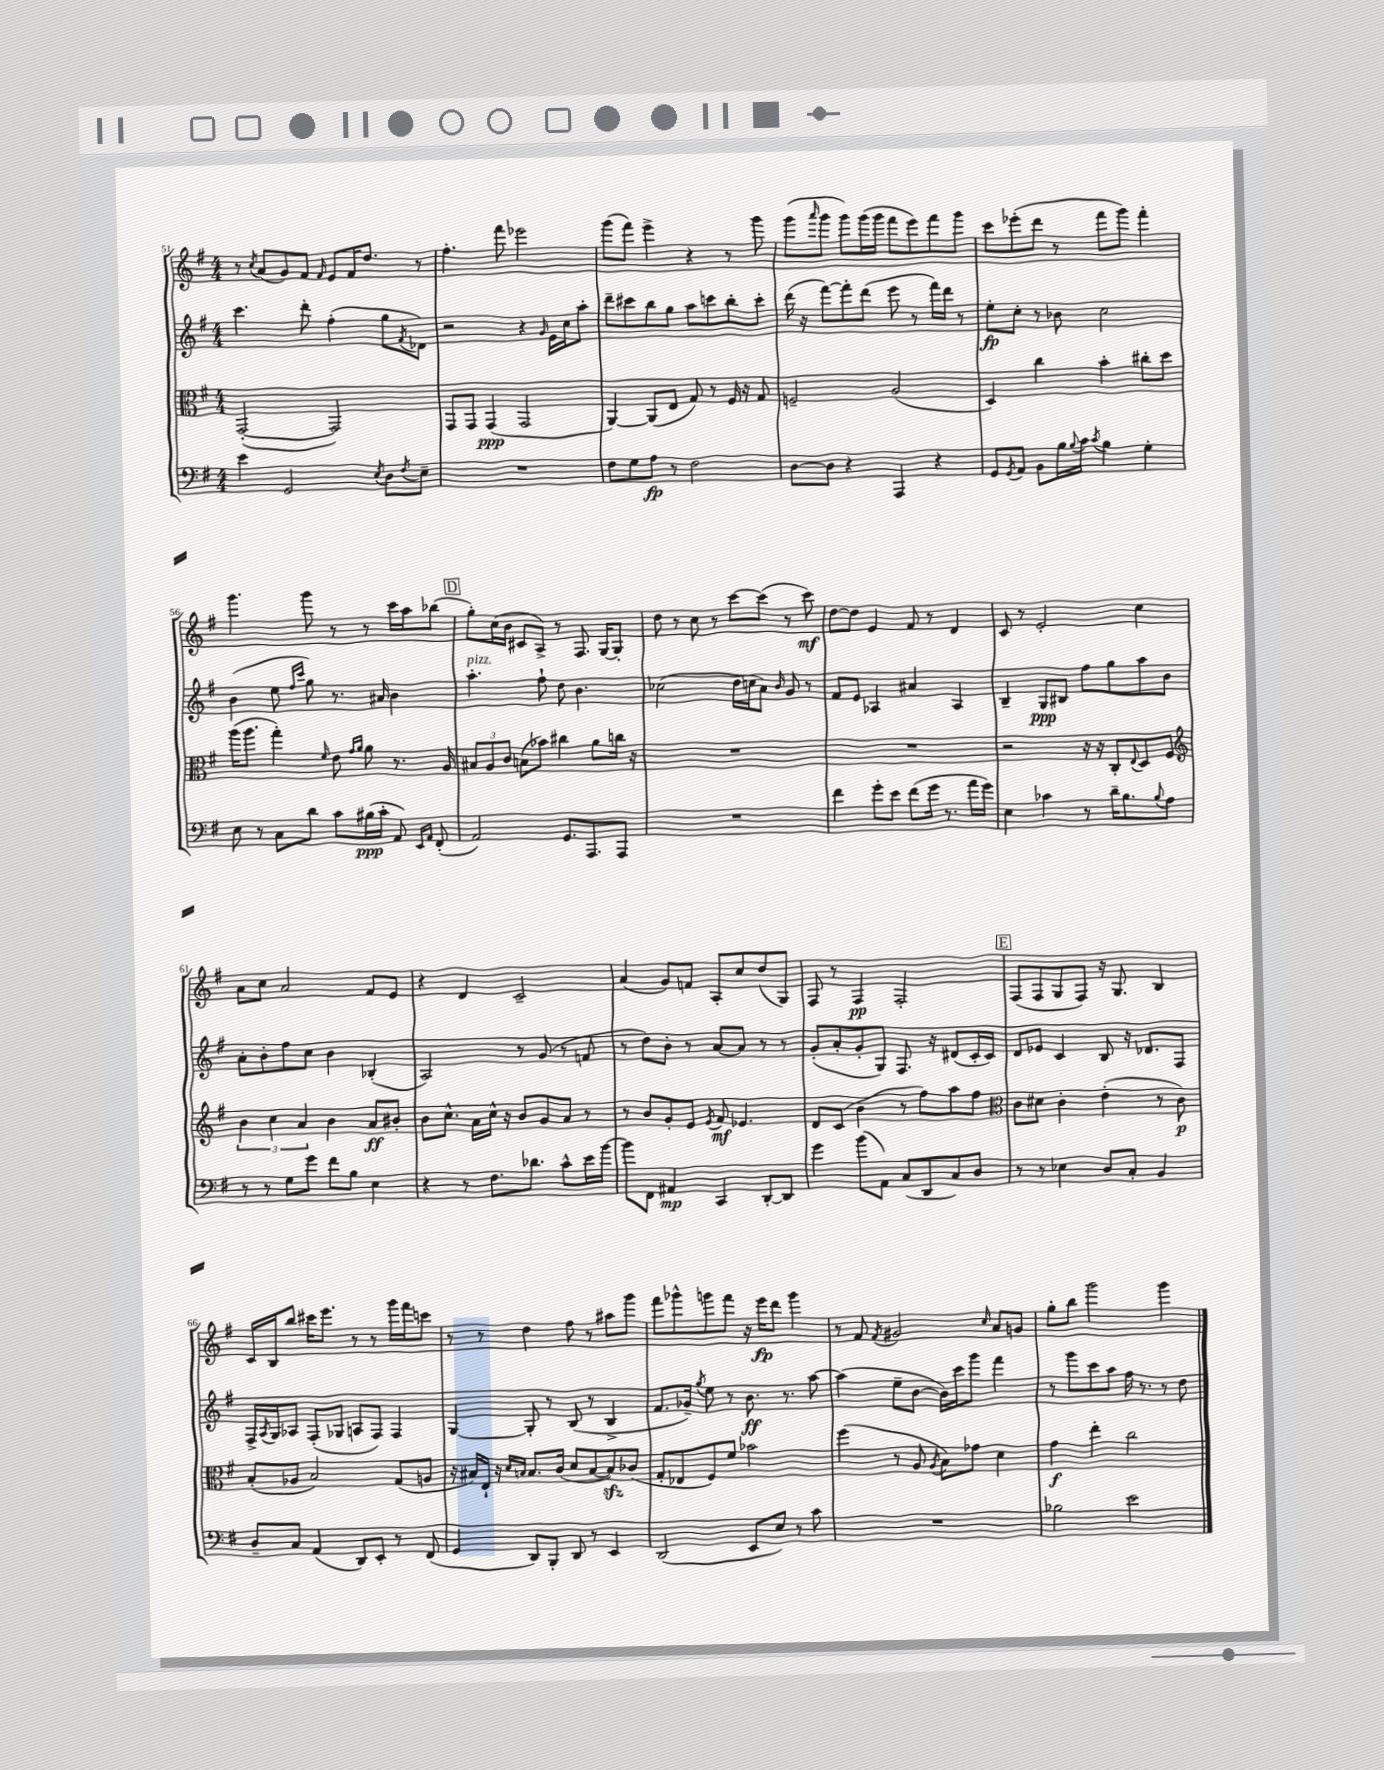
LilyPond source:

<<
\new StaffGroup <<
\new Staff = "s0" {
    \clef treble \key g \major \numericTimeSignature \time 4/4
    r8 \acciaccatura { c''8 } a'8( g'8) fis'8 \grace { fis'16 } e'8 fis'16 d''8. r8 |
    fis''4.-. fis'''8 ees'''2 |
    g'''8( fis'''8) e'''4-> r4 r8 g'''8 |
    g'''8( \grace { a'''16 } g'''8 g'''8) g'''16( g'''16 fis'''8 e'''8) fis'''8 g'''8 |
    c'''8 ees'''8-.( d'''8 r8 fis'''8 g'''8) fis'''4-. |
    g'''4. g'''8 r8 r8 c'''16 a''16 bes''8( |
    \mark \markup { \box "D" } g''8-.) c''16( b'16 cis'8 a8->) r8 fis8. g16~ g8-. |
    d''8 r8 c''8 r8 c'''8~ c'''8( r8 c'''8\mf) |
    d''8~ d''8 e'4 fis'8 r8 d'4 |
    c'8 r8 e'2-. c''4 |
    a'8 c''8 a'2 fis'8 e'8 |
    r4 d'4 c'2-- |
    a'4( g'8) f'8 a8-. c''8 d''8( g8) |
    fis8 r8 fis4\pp fis2-. |
    \mark \markup { \box "E" } fis8( fis8 g8 fis8) r16 g8. b4 |
    c'16 b16 b''8 cis'''16 e'''8. r8 r8 g'''16 fis'''16 c'''8 |
    r8 r8 d''4 fis''8 r8 ais''8 g'''8 |
    fis'''8 ges'''8-^ g'''8 fis'''8 r16 e'''16\fp d'''8 g'''4 |
    r8 fis'8 \acciaccatura { fis'8 } gis'2 \grace { c''16 } a'8 g'8 |
    g''8-. b''8 g'''2 g'''4 \bar "|." |
}
\new Staff = "s1" {
    \clef treble \key g \major \numericTimeSignature \time 4/4
    c'''4. d'''8-. fis''4-.( g''8 \acciaccatura { fis'8 } des'8) |
    r2 r4 \grace { g'16 } e'16 c''16 a''8-. |
    d'''8-- cis'''8 b''8 g''8 a''8 c'''8 b''8-. c'''8-. |
    d'''16( r16 fis'''8~) fis'''8-. d'''8( e'''8 r8 fis'''16) d'''16 r8 |
    e''8-.\fp c''8-. r8 bes'8 c''2 |
    b'4( e''8 \grace { fis''16 c'''16 } g''8) r8. ais'16 b'4 |
    \mark \markup { \box "D" } a''4.-.^\markup { \italic "pizz." } fis''8-! d''8 b'4. |
    ces''2( d''16 c''16 a'8) \grace { b'16 } g'8 r8 |
    fis'8 e'8 aes4 ais'4 aes4 |
    b4-- g8\ppp bis8 fis''8 g''8 a''8 b'8 |
    a'8-. b'8-. fis''8 c''8 b'4 bes4-.( |
    a2) r8 g'8( r8 f'8 |
    r8 d''8) b'8-. r8 a'8~ a'8 r8 r8 |
    g'8-.( a'8-. g'8-. g8) fis8. r16 dis'8( c'16-. c'16) |
    \mark \markup { \box "E" } d'8 ees'8 c'4 b8 r16 des'8. fis8 |
    fis16-> \acciaccatura { a8 } g16 aes8 fis8-.( ges8 a8 fis8) fis4 |
    g4~ g8-. r8 b8( r8 b4-> |
    fis'8. ges'16--) \acciaccatura { g''8 } e''8 r8 b'8.\ff r8. a''8~ |
    a''4( e''8-- b'8~ b'16) c'''16 g'''8 fis'''4 |
    r8 g'''8 c'''8 a''8 fis''16 r8. r8 d''8 \bar "|." |
}
\new Staff = "s2" {
    \clef alto \key g \major \numericTimeSignature \time 4/4
    g,2~-.( g,2) |
    g,8 g,8 g,4\ppp( g,2 |
    a,4~) a,8( e8 g8) r8 fis16 r16 g8 |
    f2-- a2( |
    d4) c''4 b'4-. cis''8-. d''8 |
    a''16( a''8. g''4-.) \grace { fis'16 } e'8 \grace { g'16 a'16 } a'8 r8. a16 |
    \mark \markup { \box "D" } \tuplet 3/2 { bis8 a8 c'8 } b8( bes'8) cis''4 a'8 c''16 r16 |
    R1 |
    R1 |
    r2 r16 r16 c8-. \appoggiatura { e8 } d8 fis8 |
    \clef treble \tuplet 3/2 { b'4 c''4 a'4 } b'4 a'8\ff bis'8-. |
    b'8 c''8.-^ a'16 c''16-^ r16 b'8 g'8 a'8 r8 |
    r8 b'8 g'8-. e'8 \acciaccatura { e'8 } fis'8\mf ees'4. |
    d'8 c'8( b'4 r8 fis''8) a''8 fis''8 |
    \mark \markup { \box "E" } \clef alto c'8 dis'8 c'4-. e'4-.( r8 c'8\p) |
    b8-.( aes8 b2) g8( a8 |
    r16 bis16) e16-! r16 \grace { d'16 b16 } b8. c'16( d'8 b8~ b8\sfz) ces'8( |
    g8-. ees8 fis8) fis'8 bes'2 |
    fis''4( r8 a8 \acciaccatura { a8 } b8) ges'8 d'4 |
    g'4\f e''4-. c''2 \bar "|." |
}
\new Staff = "s3" {
    \clef bass \key g \major \numericTimeSignature \time 4/4
    e'4 g,2 \acciaccatura { e8 } d8 \acciaccatura { fis8 } e8-- |
    R1 |
    fis8 g8 a8\fp r8 fis2 |
    d8~ d8 r4 a,,4 r4 |
    g,8 \acciaccatura { g,8 } a,8 b,8 b16 \appoggiatura { b8 } c'16 \acciaccatura { c'8 } b4 g4-. |
    e8 r8 c8 d'8 c'8 bis16\ppp( c'16-. a,8) \grace { e,16 a,16 } fis,8-.( |
    \mark \markup { \box "D" } a,2) g,8. a,,8. a,,8 |
    R1 |
    fis'4 g'8-. e'8 fis'8( g'16 r8. a'16 g'16) |
    e4 ces'4 r8 d'16-- b8. \appoggiatura { b8 } a8 |
    r8 r8 g8 g'8 fis'8 b8 e4 |
    r4 r8 fis8. des'8. c'8-^ e'16 b'16~ |
    b'8 fis,8 ais,4\mp c,4 d,8~-. d,8 |
    g'4 b'8( a,8) c8( d,8 c8) d8 |
    \mark \markup { \box "E" } r8 r8 ees4 d8 c8-. b,4 |
    d8-- c8 a,4( d,8) e,8-. r8 fis,8( |
    g,4 d,8) b,,8-. d,8 r8 e,4 |
    d,2( e,8 e8) r8 c'8 |
    R1 |
    bes2 e'2 \bar "|." |
}
>>
>>
\layout { \context { \Score currentBarNumber = #51 } }
